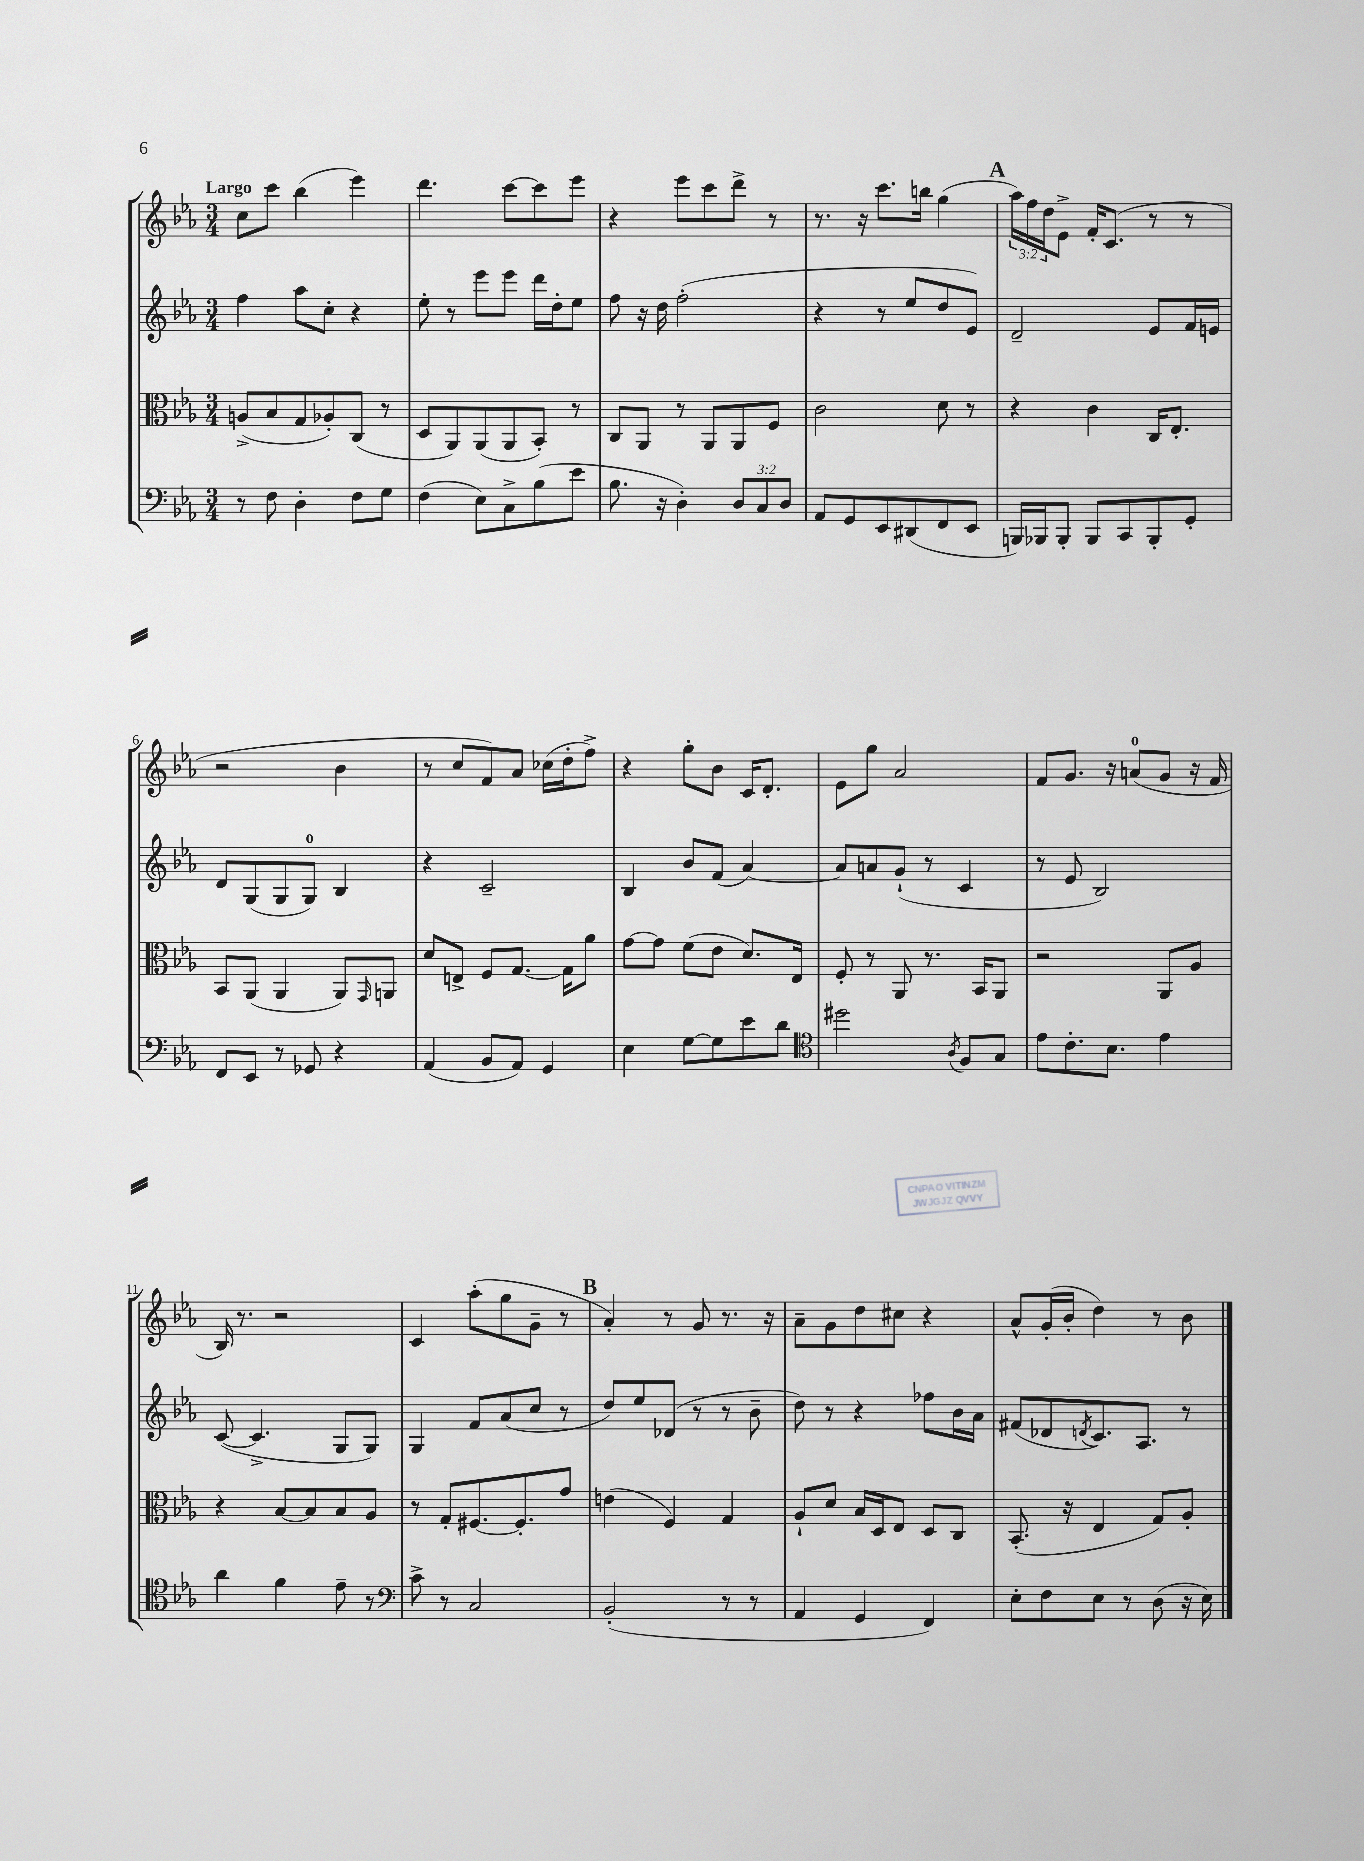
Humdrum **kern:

**kern	**kern	**kern	**kern
*part4	*part3	*part2	*part1
*staff4	*staff3	*staff2	*staff1
*clefF4	*clefC3	*clefG2	*clefG2
*k[b-e-a-]	*k[b-e-a-]	*k[b-e-a-]	*k[b-e-a-]
*M3/4	*M3/4	*M3/4	*M3/4
=1	=1	=1	=1
!	!	!	!LO:TX:a:B:t=Largo
8r	(8An^/L	4ff\	8cc\L
8F\	8B-/	.	8ccc\J
4D'\	8G/	8aa-\L	(4bb-\
.	8A-X'/)	8cc'\J	.
8F\L	(8C/J	4r	4eee-\)
8G\J	8r	.	.
=2	=2	=2	=2
(4F\	8D/L	8ee-'\	4.ddd\
.	8AA-/)	8r	.
8E-\L)	(8AA-/	8eee-\L	.
8C^\	8AA-/	8eee-\J	[8ccc\L
(8B-\	8BB-'/J)	16ddd\LL	8ccc\]
.	.	16dd'\J	.
8e-\J	8r	8ee-\J	8eee-\J
=3	=3	=3	=3
8.B-\	8C/L	8ff\	4r
.	8AA-/J	16r	.
16r	.	16dd\	.
4D'\)	8r	(2ff'\	8eee-\L
.	8AA-/L	.	8ccc\
12D/L	8AA-/	.	8ddd^\J
12C/	.	.	.
.	8F/J	.	8r
12D/J	.	.	.
=4	=4	=4	=4
8AA-/L	2c\	4r	8.r
8GG/	.	.	.
.	.	.	16r
8EE-/	.	8r	8.ccc\L
(8DD#X/	.	8ee-/L	.
.	.	.	16bbn\Jk
8FF/	8d\	8dd/	(4gg\
8EE-/J	8r	8e-/J)	.
!!LO:REH:place=s1:t=A
=5	=5	=5	=5
16BBBn/LL)	4r	2d~/	24aa-\LL)
.	.	.	24ff\
16BBB-X/J	.	.	.
.	.	.	24dd\J
8BBB-'/J	.	.	8e-^\J
8BBB-/L	4c\	.	16f'/KL
.	.	.	(8.c/J
8CC/	.	.	.
8BBB-'/	16C/KL	8e-/L	8r
.	8.E-'/J	.	.
8GG'/J	.	16f/L	8r
.	.	16en/JJ	.
!!LO:LB:g=z
=6	=6	=6	=6
8FF/L	8BB-/L	8d/L	2r
8EE-/J	(8AA-/J	(8G/	.
8r	4AA-/	8G/	.
8GG-X/	.	8G/J)	.
4r	8AA-/L)	4B-/	4b-\
.	16qqGG/	.	.
.	8AAn/J	.	.
=7	=7	=7	=7
(4AA-/	8d/L	4r	8r
.	8En^/J	.	8cc/L
8BB-/L	8F/L	2c~/	8f/)
8AA-/J)	[8.G/J	.	8a-/J
4GG/	.	.	(16cc-X\LL
.	16G\KL]	.	16dd'\J
.	8a-\J	.	8ff^\J)
=8	=8	=8	=8
4E-\	[8g\L	4B-/	4r
.	8g\J]	.	.
[8G\L	(8f\L	8b-/L	8gg'\L
8G\]	8e-\J	(8f/J	8b-\J
8e-\	8.d/L)	[4a-/)	16c/KL
.	.	.	8.d'/J
8d\J	.	.	.
.	16E-/Jk	.	.
=9	=9	=9	=9
*clefC4	*	*	*
2dd#X\	8F'/	8a-/L]	8e-\L
.	8r	8an/	8gg\J
.	8AA-/	(8g`/J	2a-/
.	8.r	8r	.
8qA-/	.	.	.
8F/L	.	4c/	.
.	16BB-/KL	.	.
8G/J	8AA-/J	.	.
=10	=10	=10	=10
8e-\L	2r	8r	8f/L
8.c'\	.	8e-/	8.g/J
.	.	2B-/)	.
8.B-\J	.	.	16r
.	.	.	(8an/L
4e-\	8AA-/L	.	8g/J
.	8A-/J	.	16r
.	.	.	16f/
!!LO:LB:g=z
=11	=11	=11	=11
4a-\	4r	([8c/	16B-/)
.	.	.	8.r
.	.	4.c^/]	.
4f\	[8B-/L	.	2r
.	8B-/]	.	.
8e-~\	8B-/	8G/L	.
8r	8A-/J	8G/J)	.
=12	=12	=12	=12
*clefF4	*	*	*
8c^\	8r	4G/	4c/
8r	8G'/L	.	.
2C/	[8.F#X/	8f/L	(8aa-'\L
.	.	(8a-/	8gg\
.	8.F#'/]	.	.
.	.	8cc/J	8g~\J
.	8g/J	8r	8r
!!LO:REH:place=s1:t=B
=13	=13	=13	=13
(2BB-'/	(4en\	8dd/L)	4a-'/)
.	.	8ee-/	.
.	4F/)	(8d-X/J	8r
.	.	8r	8g/
8r	4G/	8r	8.r
8r	.	8b-~\	.
.	.	.	16r
=14	=14	=14	=14
4AA-/	8A-`/L	8dd\)	8a-~\L
.	8d/J	8r	8g\
4GG/	16B-/LL	4r	8dd\
.	16D/J	.	.
.	8E-/J	.	8cc#X\J
4FF/)	8D/L	8ff-X\L	4r
.	8C/J	16b-\L	.
.	.	16a-\JJ	.
=15	=15	=15	=15
8E-'\L	(8.BB-'/	(8f#X/L	8a-^^/L
8F\	.	8d-X/	(16g'/L
.	16r	.	16b-'/JJ
.	.	8qdn/	.
8E-\J	4E-/	8.c/)	4dd\)
8r	.	.	.
.	.	8.A-/J	.
(8D\	8G/L)	.	8r
16r	8A-'/J	8r	8b-\
16E-\)	.	.	.
==	==	==	==
*-	*-	*-	*-
